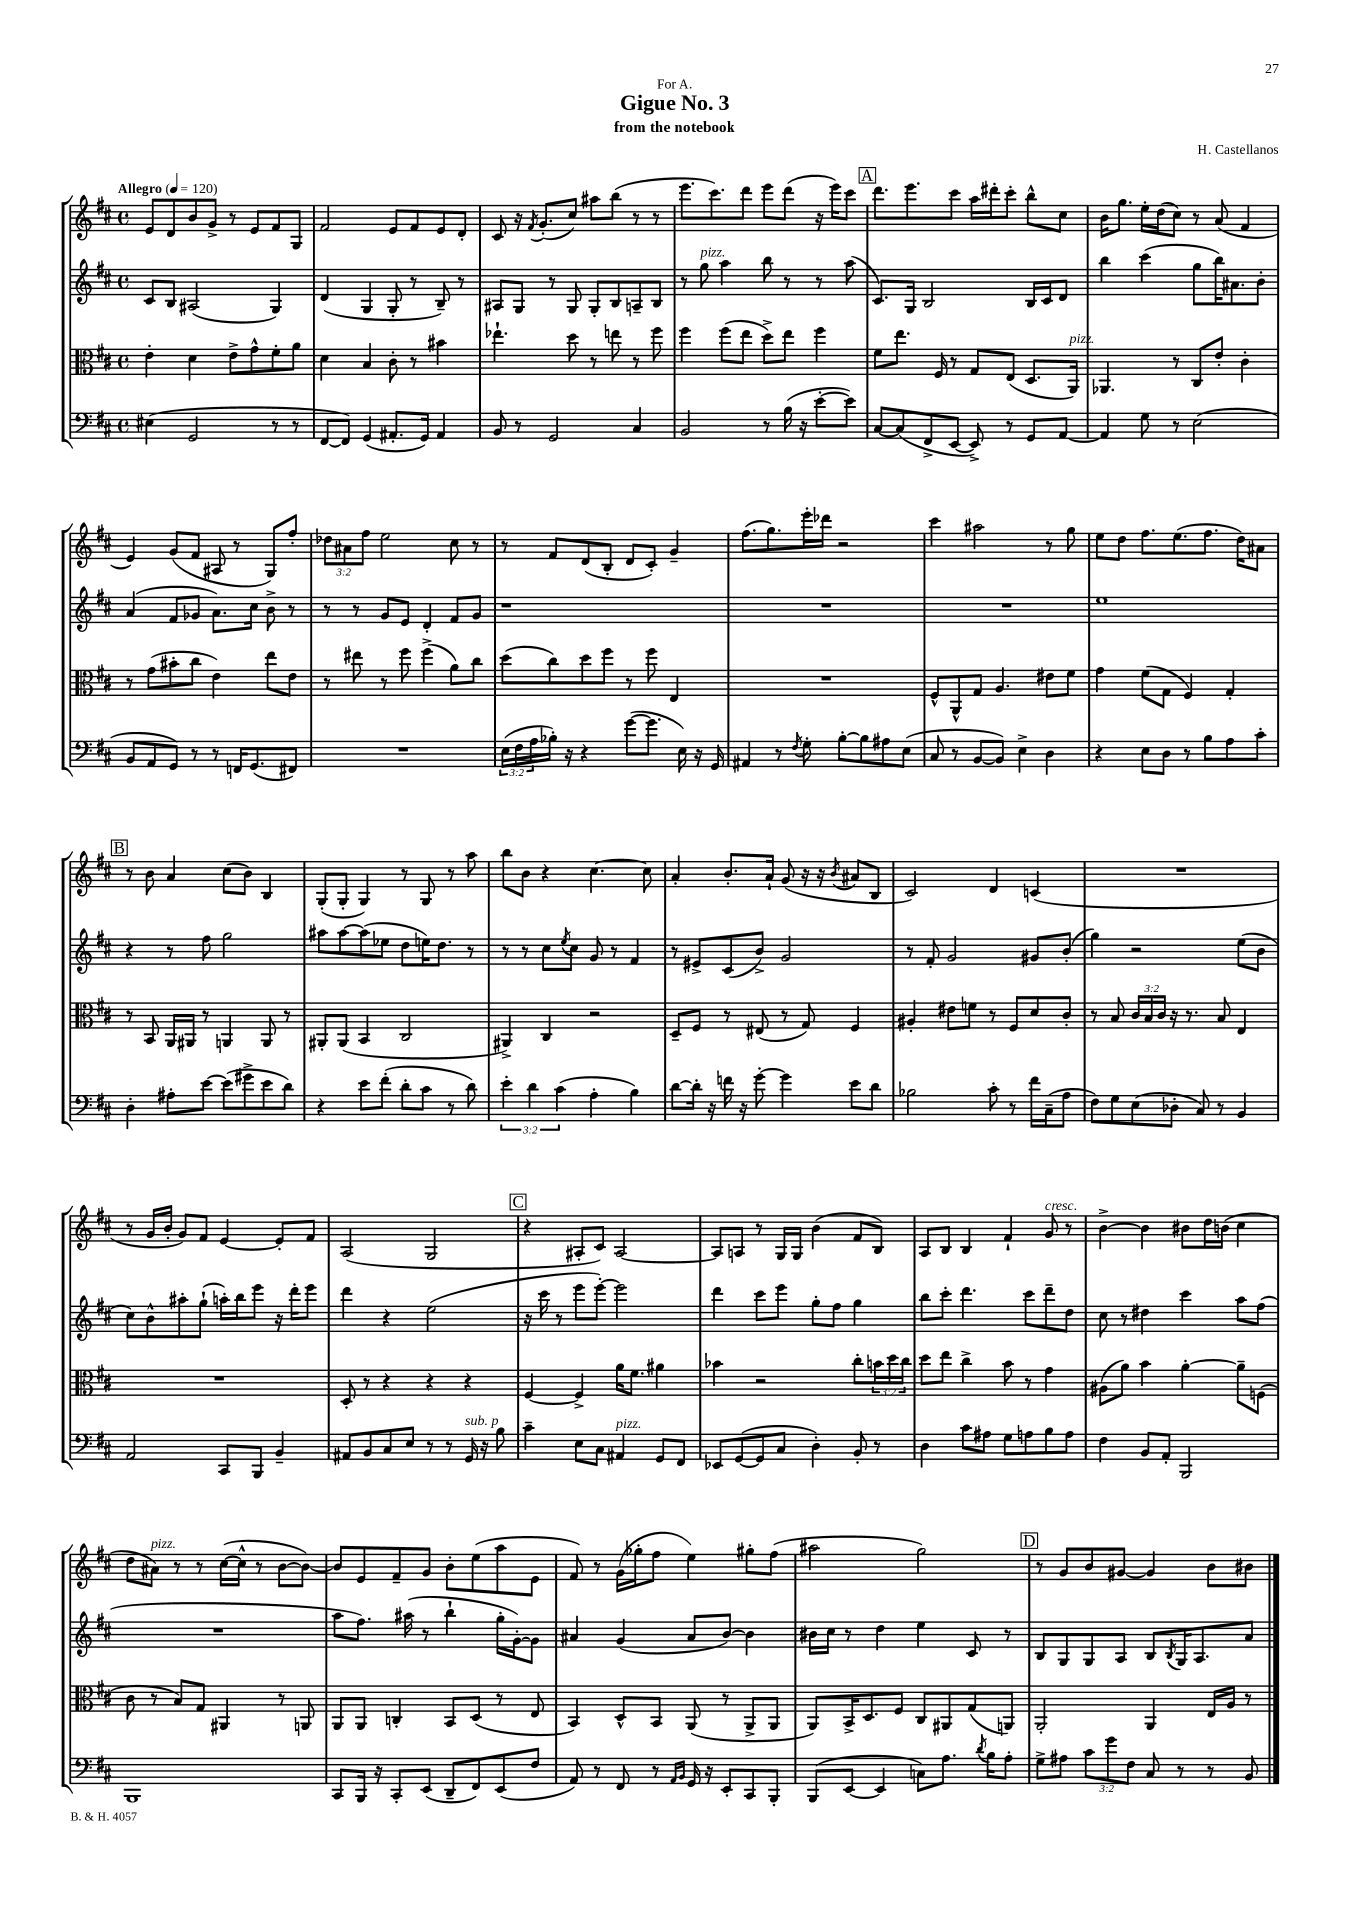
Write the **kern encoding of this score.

**kern	**kern	**kern	**kern
*staff4	*staff3	*staff2	*staff1
*clefF4	*clefC3	*clefG2	*clefG2
*k[f#c#]	*k[f#c#]	*k[f#c#]	*k[f#c#]
*M4/4	*M4/4	*M4/4	*M4/4
*met(c)	*met(c)	*met(c)	*met(c)
*MM120	*MM120	*MM120	*MM120
(4E#	4e'	8c#	8e
.	.	8B	8d
2GG	4d	(2A#	8b
.	.	.	8g^
.	8e^	.	8r
.	8g^^	.	8e
8r	8f#'	4G)	8f#
8r	8a	.	8G
=	=	=	=
[8FF#	4d	(4d	2f#
8FF#])	.	.	.
(4GG	4B	4G	.
8.AA#'	8c#'	8G'	8e
.	8r	8r	8f#
16GG)	.	.	.
4AA#	4b#	8B~)	8e
.	.	8r	8d'
=	=	=	=
8BB	4.ee-`	8A#	8c#
8r	.	8G	16r
.	.	.	8qf#
.	.	.	(8.g'
2GG	.	8r	.
.	8dd	8G	8cc#)
.	8r	8G'	8aa#
.	8ee	8B	(8bb
4C#	8r	8A~	8r
.	8ff#	8B	8r
=	=	=	=
2BB	4ff#	8r	8.eee
.	.	8gg	.
.	.	.	8.ccc#)
.	(8ff#	4aa	.
.	8ee	.	8ddd
8r	8dd^)	8bb	8eee
(16B	8ee	8r	(8ddd
16r	.	.	.
[8e'	4ff#	8r	16r
.	.	.	16eee)
8e])	.	(8aa	8ccc#
=	=	=	=
[8C#	8f#	8.c#)	8.ddd
(8C#]	8.ee	.	.
.	.	16G	8.eee
8FF#^	.	2B	.
.	16F#	.	.
[8EE	8r	.	8ccc#
8EE^])	8G	.	16aa
.	.	.	16ddd#'
8r	(8E	.	8ccc#'
8GG	8.D	16B	8bb^^
.	.	16c#	.
[8AA	.	8d	8cc#
.	16AA)	.	.
=	=	=	=
4AA]	4.AA-	4bb	16b
.	.	.	8.gg
8G	.	(4ccc#	16ee'
.	.	.	(16dd
8r	8r	.	8cc#)
(2E	8C#	8gg	8r
.	8e'	16bb)	(8a
.	.	8.a#	.
.	4c#'	.	4f#
.	.	8b'	.
=	=	=	=
8BB	8r	(4a	4e)
8AA	(8g	.	.
8GG)	8b#'	8f#	(8g
8r	8cc#	8g-	8f#
8r	4e)	8.a)	8A#
16FF	.	.	8r
(8.GG	.	16cc#	.
.	8ee	8b^	8G)
8FF#)	8e	8r	8ff#'
=	=	=	=
1r	8r	8r	12dd-
.	.	.	12a#
.	8ee#	8r	.
.	.	.	12ff#
.	8r	8g	2ee
.	8ff#	8e	.
.	(4ff#^	4d'	.
.	8a)	8f#	8cc#
.	8cc#	8g	8r
=	=	=	=
(24E	(8dd	1r	8r
24F#	.	.	.
24A	.	.	.
16B-')	8cc#)	.	8f#
16r	.	.	.
4r	8dd	.	(8d
.	8ff#	.	8B'
([8g	8r	.	8d
8.g]	8ff#	.	8c#')
.	4E	.	4g~
16E)	.	.	.
16r	.	.	.
16GG	.	.	.
=	=	=	=
4AA#	1r	1r	(8.ff#
.	.	.	8.gg)
8r	.	.	.
8qF#	.	.	.
8G'	.	.	16eee'
.	.	.	16ddd-
[8B'	.	.	2r
8B]	.	.	.
8A#	.	.	.
(8E	.	.	.
=	=	=	=
8C#	8F#^^	1r	4ccc#
8r	8AA^^	.	.
[8BB	8G	.	2aa#
8BB])	4.A	.	.
4E^	.	.	.
4D	8e#	.	8r
.	8f#	.	8gg
=	=	=	=
4r	4g	1ee	8ee
.	.	.	8dd
8E	(8f#	.	8.ff#
8D	8G	.	.
.	.	.	(8.ee
8r	4F#)	.	.
8B	.	.	8.ff#
8A	4G'	.	.
.	.	.	16dd)
8c#'	.	.	8a#
=	=	=	=
4D'	8r	4r	8r
.	8BB	.	8b
8A#'	16AA	8r	4a
.	16AA#	.	.
[8e	8r	8ff#	.
(8e]	4AA	2gg	(8cc#
8g#^	.	.	8b)
8e	8AA	.	4B
8d)	8r	.	.
=	=	=	=
4r	8AA#'	8aa#	(8G'
.	(8AA#	[8aa#	8G'
8e	4BB	(8aa#]	4G)
(8f#'	.	8ee-	.
8d'	2C#	8dd	8r
8c#	.	16ee)	8G
.	.	8.dd	.
8r	.	.	8r
8d)	.	8r	8aa
=	=	=	=
6e'	4AA#^)	8r	8bb
.	.	8r	8b
6d	.	.	.
.	4C#	8cc#	4r
(6c#	.	.	.
.	.	8qee	.
.	.	8cc#	.
4A'	2r	8g	[4.cc#
.	.	8r	.
4B)	.	4f#	.
.	.	.	8cc#]
=	=	=	=
[8d	8D~	8r	4a'
16d']	8F#	8e#^	.
16r	.	.	.
16f	8r	(8c#	8.b'
16r	.	.	.
[8g'	(8E#	8b^)	.
.	.	.	16a`
4g]	8r	2g	(8g
.	8G)	.	16r
.	.	.	16r
.	.	.	8qb
8e	4F#	.	8a#
8d	.	.	8B
=	=	=	=
2B-	4A#'	8r	2c#)
.	.	8f#'	.
.	8e#	2g	.
.	8f	.	.
8c#'	8r	.	4d
8r	8F#	.	.
16f#	8d	8g#	(4c
(16C#~	.	.	.
8A	8c#'	(8b'	.
=	=	=	=
8F#)	8r	4gg)	1r
8G	8B	.	.
(8E	24c#	2r	.
.	24B	.	.
.	24c#	.	.
8D-'	16r	.	.
.	8.r	.	.
8C#)	.	.	.
8r	8B	.	.
4BB	4E	(8ee	.
.	.	8b	.
=	=	=	=
2AA	1r	8cc#)	8r
.	.	8b^^	16g
.	.	.	16b'
.	.	8aa#'	8g)
.	.	(8gg`	8f#
8CC#	.	16aa')	[4e
.	.	16bb	.
8BBB	.	8eee	.
4BB~	.	16r	8e']
.	.	16ddd'	.
.	.	8eee	8f#
=	=	=	=
8AA#	8D'	4ddd	(2A
8BB	8r	.	.
8C#	4r	4r	.
8E	.	.	.
8r	4r	(2ee	2G
8r	.	.	.
16GG	4r	.	.
16r	.	.	.
8B	.	.	.
=	=	=	=
4c#~	[4F#	16r	4r
.	.	16ccc#	.
.	.	8r	.
8E	4F#^]	8eee	8A#'
8C#	.	[8eee')	8c#)
4AA#	16a	2eee]	[2A#
.	8.f#	.	.
8GG	4a#	.	.
8FF#	.	.	.
=	=	=	=
8EE-	4b-	4ddd	8A#]
([8GG	.	.	8A
8GG]	2r	8ccc#	8r
8C#	.	8eee	16G
.	.	.	16G
4D')	.	8gg'	(4b
.	.	8ff#	.
8BB'	8cc#'	4gg	8f#
8r	24b	.	8B)
.	24dd	.	.
.	24cc#	.	.
=	=	=	=
4D	8dd	8bb	8A
.	8ee	8ccc#'	8B
8c#	4cc#^	4.ddd	4B
8A#	.	.	.
8G	8b	.	4f#`
8A	8r	8ccc#	.
8B	4g	8ddd~	8g
8A	.	8dd	8r
=	=	=	=
4F#	(8A#	8cc#	[4b^
.	8a)	8r	.
8BB	4b	4dd#	4b]
8AA'	.	.	.
2BBB	[4a'	4ccc#	8b#
.	.	.	16dd
.	.	.	(16b
.	8a~]	8aa	4cc#
.	(8F	(8ff#	.
=	=	=	=
1BBB	8c#	1r	8dd
.	8r	.	8a#)
.	8B)	.	8r
.	8G	.	8r
.	4AA#	.	([16cc#
.	.	.	16cc#^^]
.	.	.	8r
.	8r	.	[8b
.	8AA	.	8b_)
=	=	=	=
8CC#	8AA	8aa	8b]
16BBB	8AA	8.ff#)	8e
16r	.	.	.
8CC#'	4C'	.	8f#~
.	.	(16aa#	.
(8EE	.	8r	8g
8DD~	8BB	4bb`	8b'
8FF#)	(8D	.	(8ee
(8EE	8r	16gg'	8aa
.	.	[16g')	.
8F#	8E	8g]	8e
=	=	=	=
8AA)	4BB)	4a#	8f#)
8r	.	.	8r
8FF#	8D^^	(4g	(16g
.	.	.	16gg-'
8r	8BB	.	8ff#
16qqAA	.	.	.
16qqBB	.	.	.
16GG	(8AA	8a#	4ee)
16r	.	.	.
8EE'	8r	[8b)	.
8CC#	8AA^	4b]	8gg#'
8BBB'	8AA	.	(8ff#
=	=	=	=
(8BBB	8AA)	16b#	2aa#
.	.	16cc#	.
[8EE	16BB^	8r	.
.	8.D	.	.
4EE]	.	4dd	.
.	8F#	.	.
8C)	8C#	4ee	2gg)
8.A	8AA#	.	.
.	(8G	8c#	.
8qd	.	.	.
16B	.	.	.
8A'	8AA)	8r	.
=	=	=	=
8G^	2AA'	8B	8r
8A#	.	8G	8g
12c#	.	8G	8b
12g	.	.	.
.	.	8A	[8g#
12F#	.	.	.
8C#	4AA	8B	4g#]
.	.	8qB	.
8r	.	16G	.
.	.	8.A	.
8r	16E	.	8b
.	16A	.	.
8BB	8r	8a	8b#
==	==	==	==
*-	*-	*-	*-
